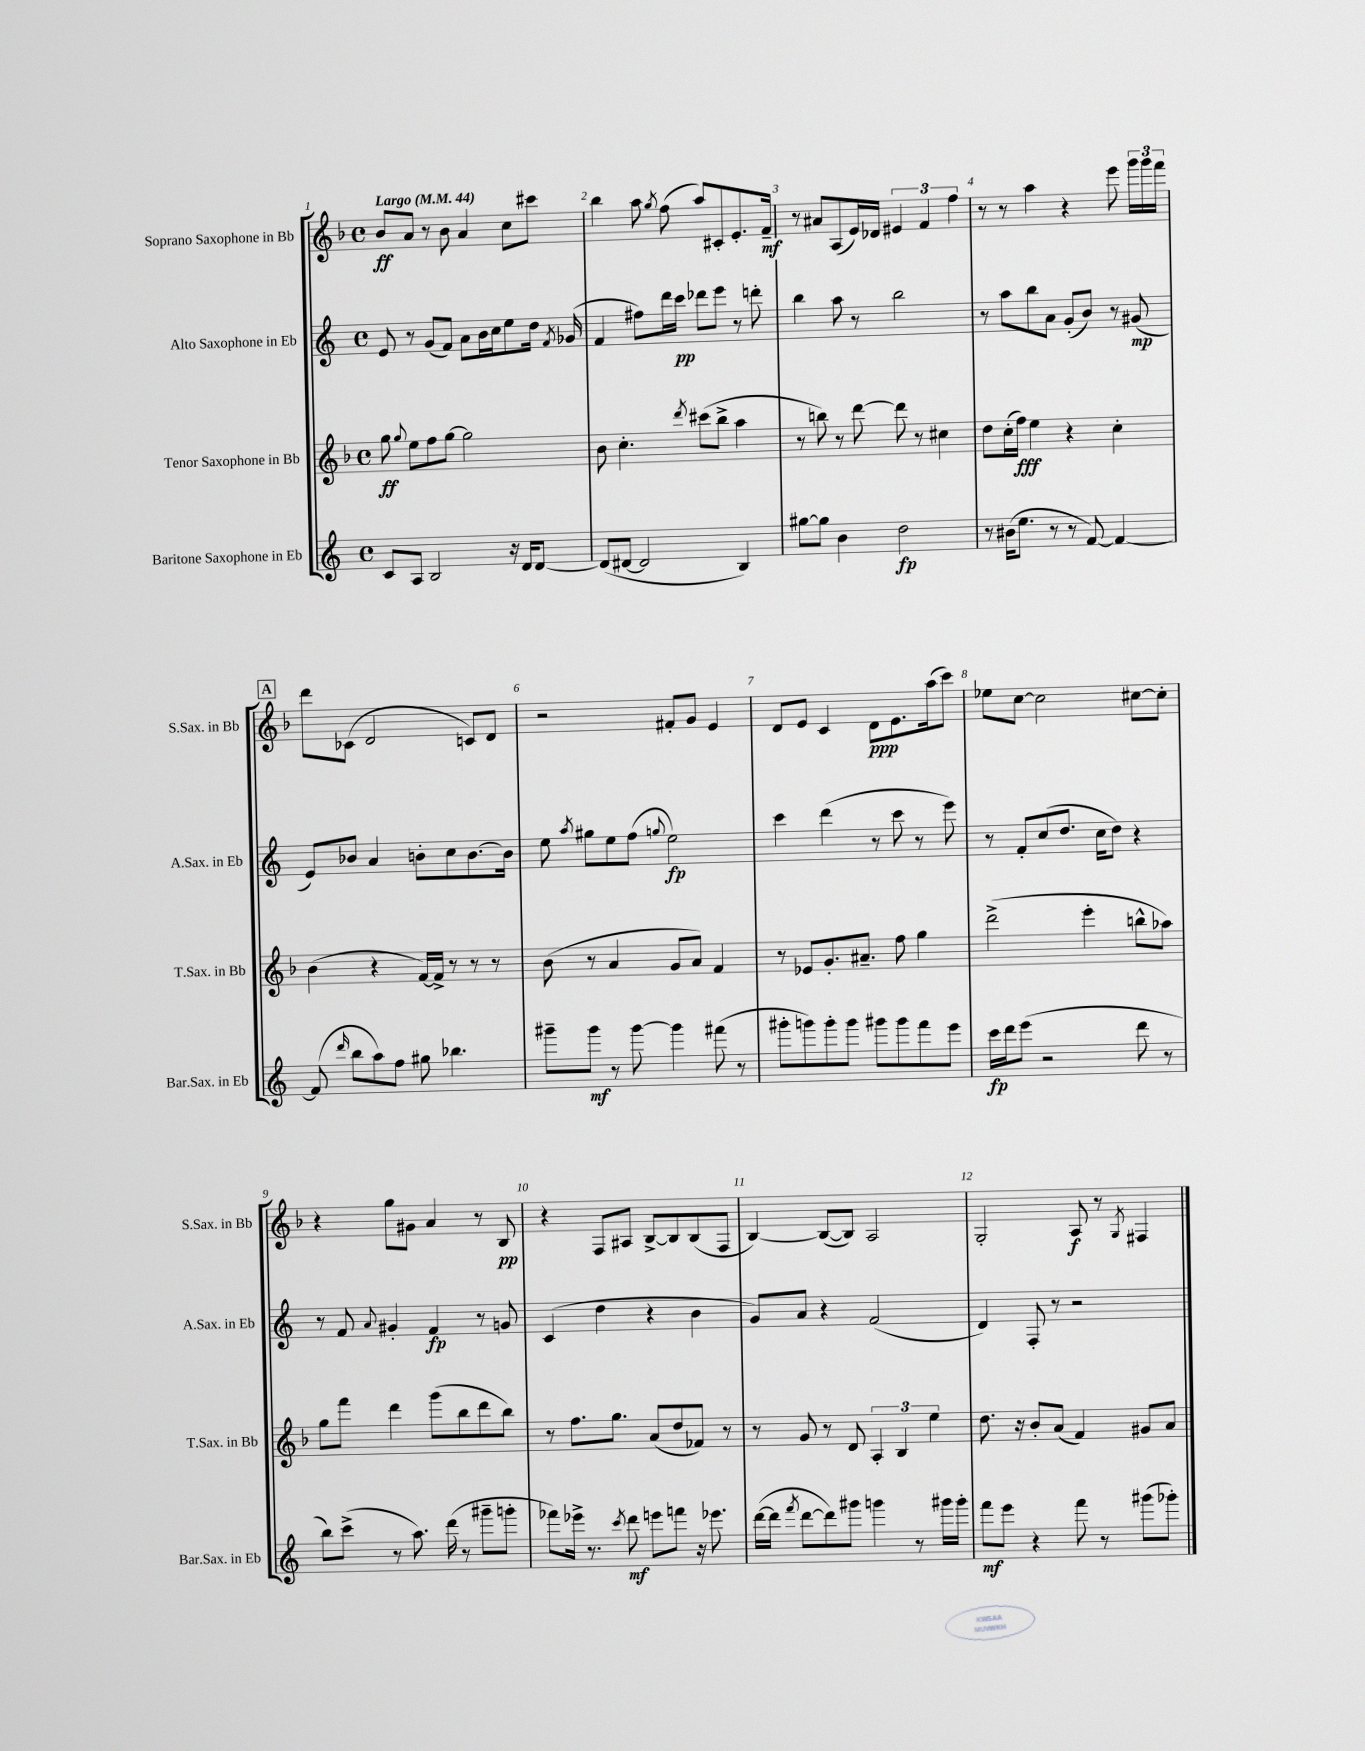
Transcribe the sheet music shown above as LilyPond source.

<<
\new StaffGroup <<
\new Staff = "s0" \with { instrumentName = "Soprano Saxophone in Bb" shortInstrumentName = "S.Sax. in Bb" } {
    \clef treble \key f \major \defaultTimeSignature \time 4/4 \tempo "Largo" 4 = 44
    \autoBeamOff bes'8[\ff a'8] r8 bes'8 a'4 c''8[ cis'''8] |
    bes''4 a''8 \acciaccatura { g''8 } f''8( a''8[) cis'8-. e'8.-. f'16]--\mf |
    r8 ais'8[ a8( e'16) des'16] \tuplet 3/2 { eis'4 f'4 f''4 } |
    r8 r8 a''4 r4 e'''8 \tuplet 3/2 { g'''16[ g'''16 f'''16] } |
    \mark \markup { \box "A" } d'''8[ ces'8]( d'2 c'8[) d'8] |
    r2 fis'8[-. g'8] e'4 |
    d'8[ e'8] c'4 d'8[\ppp e'8. a''16( c'''8]) |
    ees''8[ c''8]~ c''2 cis''8[~ cis''8]-. |
    r4 g''8[ gis'8] a'4 r8 bes8\pp |
    r4 f8[ ais8] bes8[~-> bes8 bes8( f8] |
    bes4~) bes8[~( bes8]) a2 |
    g2-. a8\f r8 \acciaccatura { g8 } fis4 \bar "|." |
}
\new Staff = "s1" \with { instrumentName = "Alto Saxophone in Eb" shortInstrumentName = "A.Sax. in Eb" } {
    \clef treble \key c \major \defaultTimeSignature \time 4/4
    \autoBeamOff e'8 r8 g'8[( f'8]) a'8[ b'16 c''16 e''8 d''16] \acciaccatura { f'8 } ges'16( |
    f'4 fis''8[) d'''16 c'''16]\pp des'''8[ e'''8] r8 d'''8-. |
    b''4 a''8 r8 b''2 |
    r8 a''8[ b''8 a'8] g'8[-.( b'8]) r8 gis'8\mp( |
    \mark \markup { \box "A" } e'8[) bes'8] a'4 b'8[-. c''8 b'8.~ b'16] |
    e''8 \acciaccatura { a''8 } gis''8[ e''8 f''8]( \appoggiatura { g''8 } e''2\fp) |
    c'''4 d'''4( r8 c'''8 r8 e'''8) |
    r8 f'8[-. c''8( d''8.] c''16[ d''8]) r4 |
    r8 f'8 \appoggiatura { a'8 } gis'4-. f'4\fp r8 g'8 |
    c'4( d''4 r4 b'4 |
    g'8[) a'8] r4 f'2( |
    d'4) f8-. r8 r2 \bar "|." |
}
\new Staff = "s2" \with { instrumentName = "Tenor Saxophone in Bb" shortInstrumentName = "T.Sax. in Bb" } {
    \clef treble \key f \major \defaultTimeSignature \time 4/4
    \autoBeamOff g''8\ff \appoggiatura { g''8 } e''8[ f''8 g''8]~ g''2 |
    bes'8 c''4.-. \acciaccatura { d'''8 } cis'''8[( bes''8]-> a''4 |
    r8 b''8) r8 d'''8~ d'''8 r8 cis''4 |
    d''8[ c''16-.( f''16]\fff) e''4 r4 c''4-. |
    \mark \markup { \box "A" } bes'4( r4 f'16[~) f'16]-> r8 r8 r8 |
    bes'8( r8 a'4 g'8[ a'8]) f'4 |
    r8 ees'8[ g'8.-. ais'8.]-- f''8 g''4 |
    d'''2->( e'''4-. b''8[-^ aes''8]) |
    g''8[ f'''8] d'''4 g'''8[( bes''8 d'''8 bes''8]) |
    r8 f''8.[ g''8.] a'8[( d''8 fes'8]) r8 |
    r8 g'8 r8 d'8 \tuplet 3/2 { a4-. bes4 e''4 } |
    d''8. r16 bes'8[-. a'8]( f'4) gis'8[ a'8] \bar "|." |
}
\new Staff = "s3" \with { instrumentName = "Baritone Saxophone in Eb" shortInstrumentName = "Bar.Sax. in Eb" } {
    \clef treble \key c \major \defaultTimeSignature \time 4/4
    \autoBeamOff c'8[ a8] b2 r16 d'16[ d'8]~ |
    d'8[( dis'8]~ dis'2 b4) |
    gis''8[~ gis''8] b'4 d''2\fp |
    r8 bis'16[( e''8.] r8 r8 f'8~) f'4~ |
    \mark \markup { \box "A" } f'8( \grace { d'''16 } b''8[ a''8) f''8] gis''8 bes''4. |
    gis'''8[-- gis'''8]\mf r8 gis'''8~ gis'''4 fis'''8( r8 |
    gis'''8[-. g'''8) g'''8-. g'''8] gis'''8[ gis'''8 f'''8 e'''8] |
    c'''16[\fp d'''16 e'''8]( r2 d'''8 r8 |
    b''8[) c'''8]->( r8 a''8.) d'''16( r8 gis'''8[-- g'''8]-. |
    fes'''8[) ees'''16]-> r8. \acciaccatura { c'''8 } d'''8\mf e'''8[ f'''8] r16 ees'''8. |
    d'''16[~( d'''16] \acciaccatura { f'''8 } d'''8[~ d'''8) gis'''8] g'''4 r8 gis'''16[ gis'''16]-. |
    f'''8[\mf e'''8] r4 f'''8 r8 gis'''8[( ges'''8]-.) \bar "|." |
}
>>
>>
\layout { \context { \Score \override BarNumber.break-visibility = ##(#f #t #t) barNumberVisibility = #all-bar-numbers-visible } }
